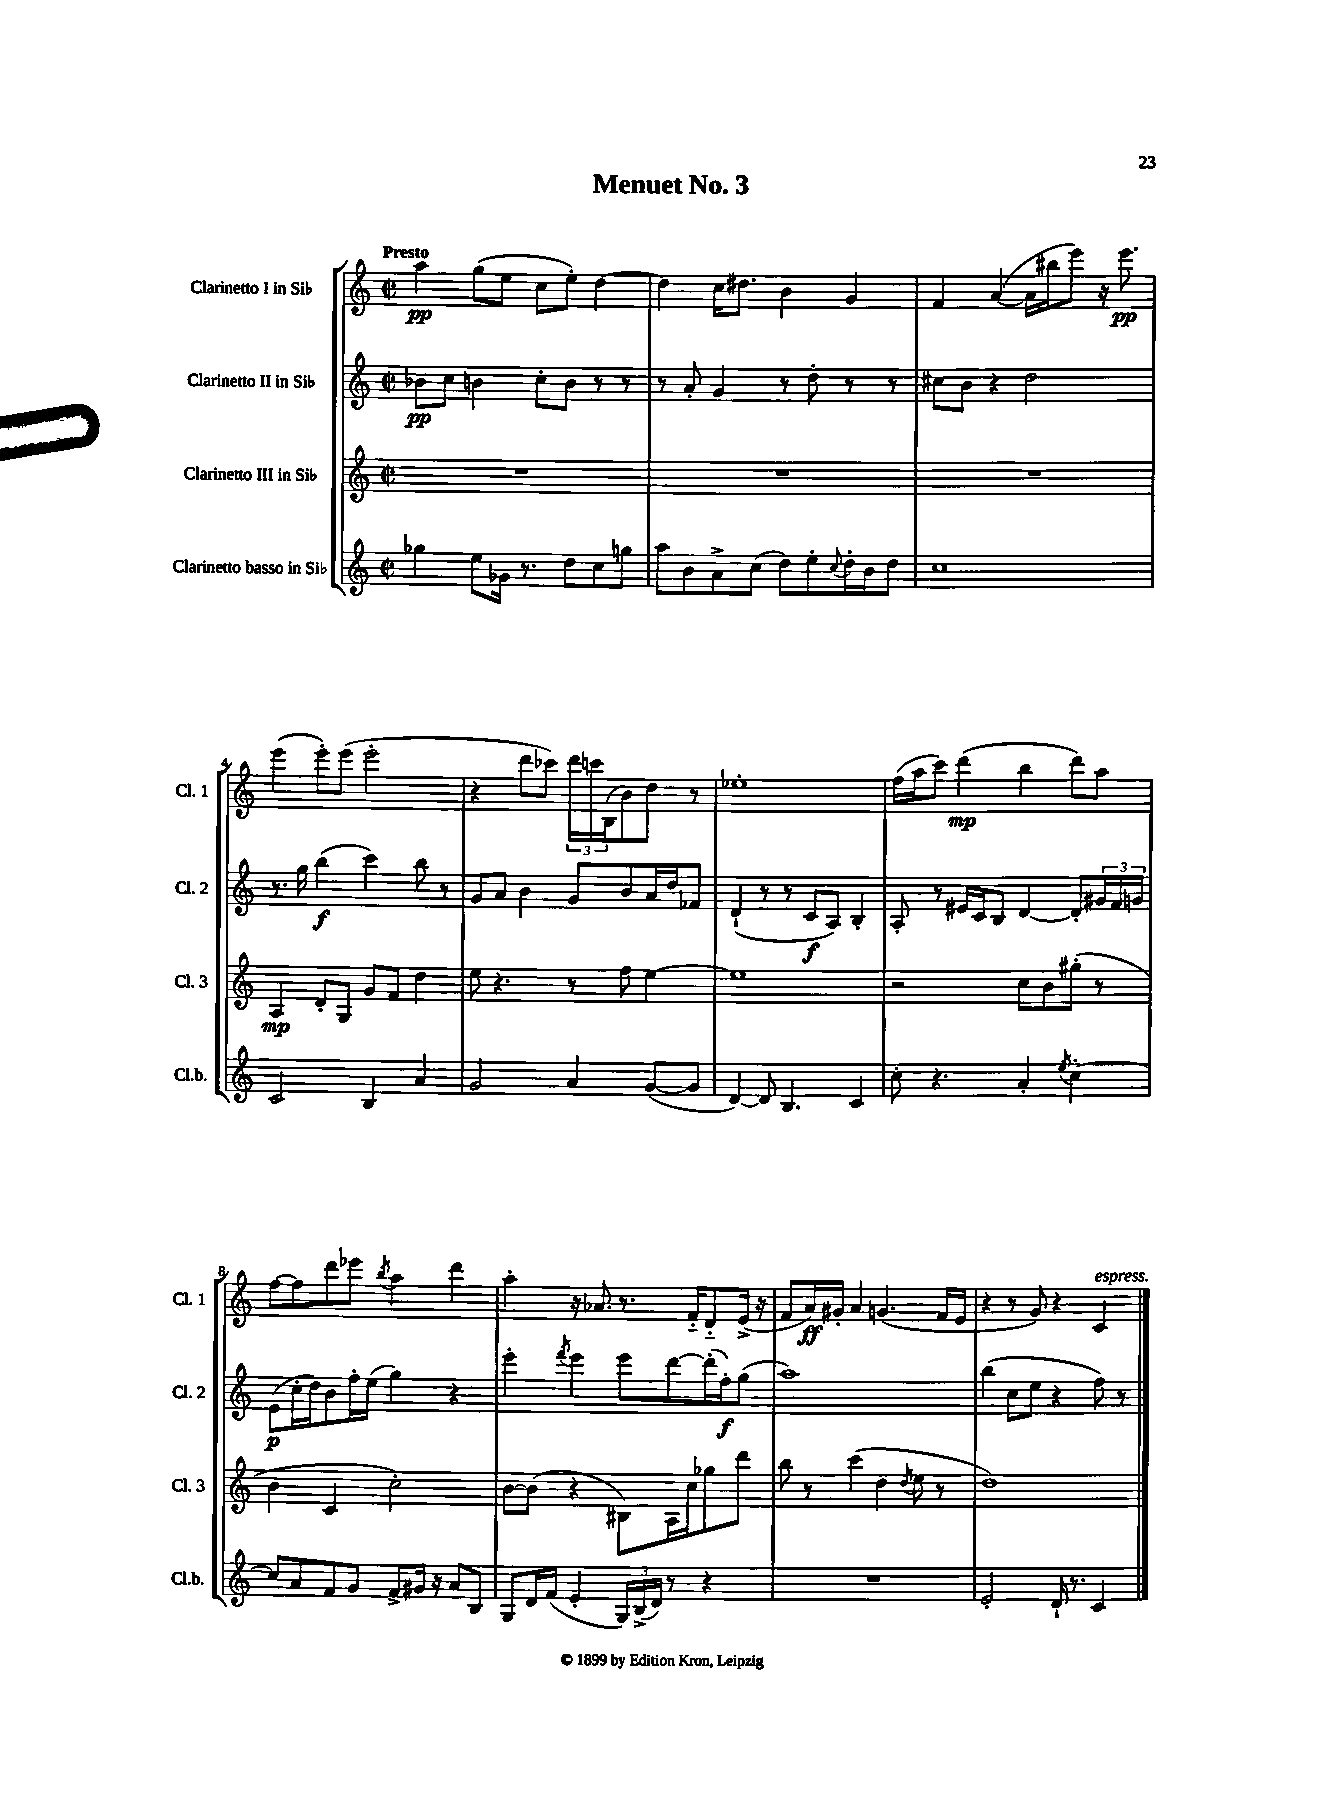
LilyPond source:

\header { title = "Menuet No. 3" }
<<
\new StaffGroup <<
\new Staff = "s0" \with { instrumentName = "Clarinetto I in Sib" shortInstrumentName = "Cl. 1" } {
    \clef treble \key c \major \defaultTimeSignature \time 2/2 \tempo "Presto"
    a''4\pp g''8( e''8 c''8 e''8-.) d''4~ |
    d''4 c''16 dis''8. b'4 g'4 |
    f'4 a'4~( a'16 bis''16 e'''8) r16 e'''8.\pp |
    e'''4( e'''8-.) e'''8( e'''2-. |
    r4 d'''8 ces'''8) \tuplet 3/2 { d'''16 c'''16 b16( } b'8) d''8 r8 |
    ees''1-. |
    f''16( a''16 c'''8) d'''4\mp( b''4 d'''8) a''8 |
    f''8~ f''8 d'''8 ees'''8 \acciaccatura { b''8 } a''4 d'''4 |
    a''4-. r16 aes'8. r8. f'16-_ d'8-_ e'16->( r16 |
    f'8 a'16\ff) gis'16-. a'4 g'4.( f'16 e'16 |
    r4 r8 g'8) r4 c'4^\markup { \italic "espress." } \bar "|." |
}
\new Staff = "s1" \with { instrumentName = "Clarinetto II in Sib" shortInstrumentName = "Cl. 2" } {
    \clef treble \key c \major \defaultTimeSignature \time 2/2
    bes'8\pp c''8 b'4 c''8-. b'8 r8 r8 |
    r8 a'8-. g'4 r8 d''8-. r8 r8 |
    cis''8 b'8 r4 d''2 |
    r8. g''16 b''4\f( c'''4) b''8 r8 |
    g'8 a'8 b'4 g'8 b'8 a'16 d''16 fes'8 |
    d'4-!( r8 r8 c'8\f a8) b4-. |
    a8-. r8 eis'16 c'16 b8 d'4~ d'8-. \tuplet 3/2 { gis'16 f'16 g'16 } |
    e'8\p( c''16-. d''16) b'8 f''16-. e''16( g''4) r4 |
    e'''4-. \acciaccatura { f'''8 } e'''4 e'''8 d'''8~ d'''16-.( f''16-.\f) g''8( |
    a''1) |
    b''4( c''8 e''8 r4 f''8) r8 \bar "|." |
}
\new Staff = "s2" \with { instrumentName = "Clarinetto III in Sib" shortInstrumentName = "Cl. 3" } {
    \clef treble \key c \major \defaultTimeSignature \time 2/2
    R1 |
    R1 |
    R1 |
    a4\mp d'8-. g8 g'8 f'8 d''4 |
    e''8 r4. r8 f''8 e''4~ |
    e''1 |
    r2 c''8 b'8 gis''8-.( r8 |
    b'4 c'4 c''2-.) |
    b'8~ b'8( r4 bis8) a16 c''16 ges''8 d'''8 |
    b''8 r8 c'''4( d''4 \acciaccatura { d''8 } e''8 r8 |
    d''1) \bar "|." |
}
\new Staff = "s3" \with { instrumentName = "Clarinetto basso in Sib" shortInstrumentName = "Cl.b." } {
    \clef treble \key c \major \defaultTimeSignature \time 2/2
    ges''4 e''8 ges'16 r8. d''8 c''8 g''8 |
    a''8 b'8 a'8-> c''8( d''8) e''8-. \appoggiatura { c''8 } d''16-. b'16 d''8 |
    c''1 |
    c'2 b4 a'4 |
    g'2 a'4 g'8~( g'8 |
    d'4~) d'8 b4. c'4 |
    c''8-. r4. a'4-. \acciaccatura { e''8 } c''4~-. |
    c''8 a'8 f'8 g'8 f'8-> gis'16 r16 a'8 b8 |
    g8 d'16 f'16( e'4-. \tuplet 3/2 { g16) b16->( d'16) } r8 r4 |
    R1 |
    e'2-. d'16-! r8. c'4 \bar "|." |
}
>>
>>
